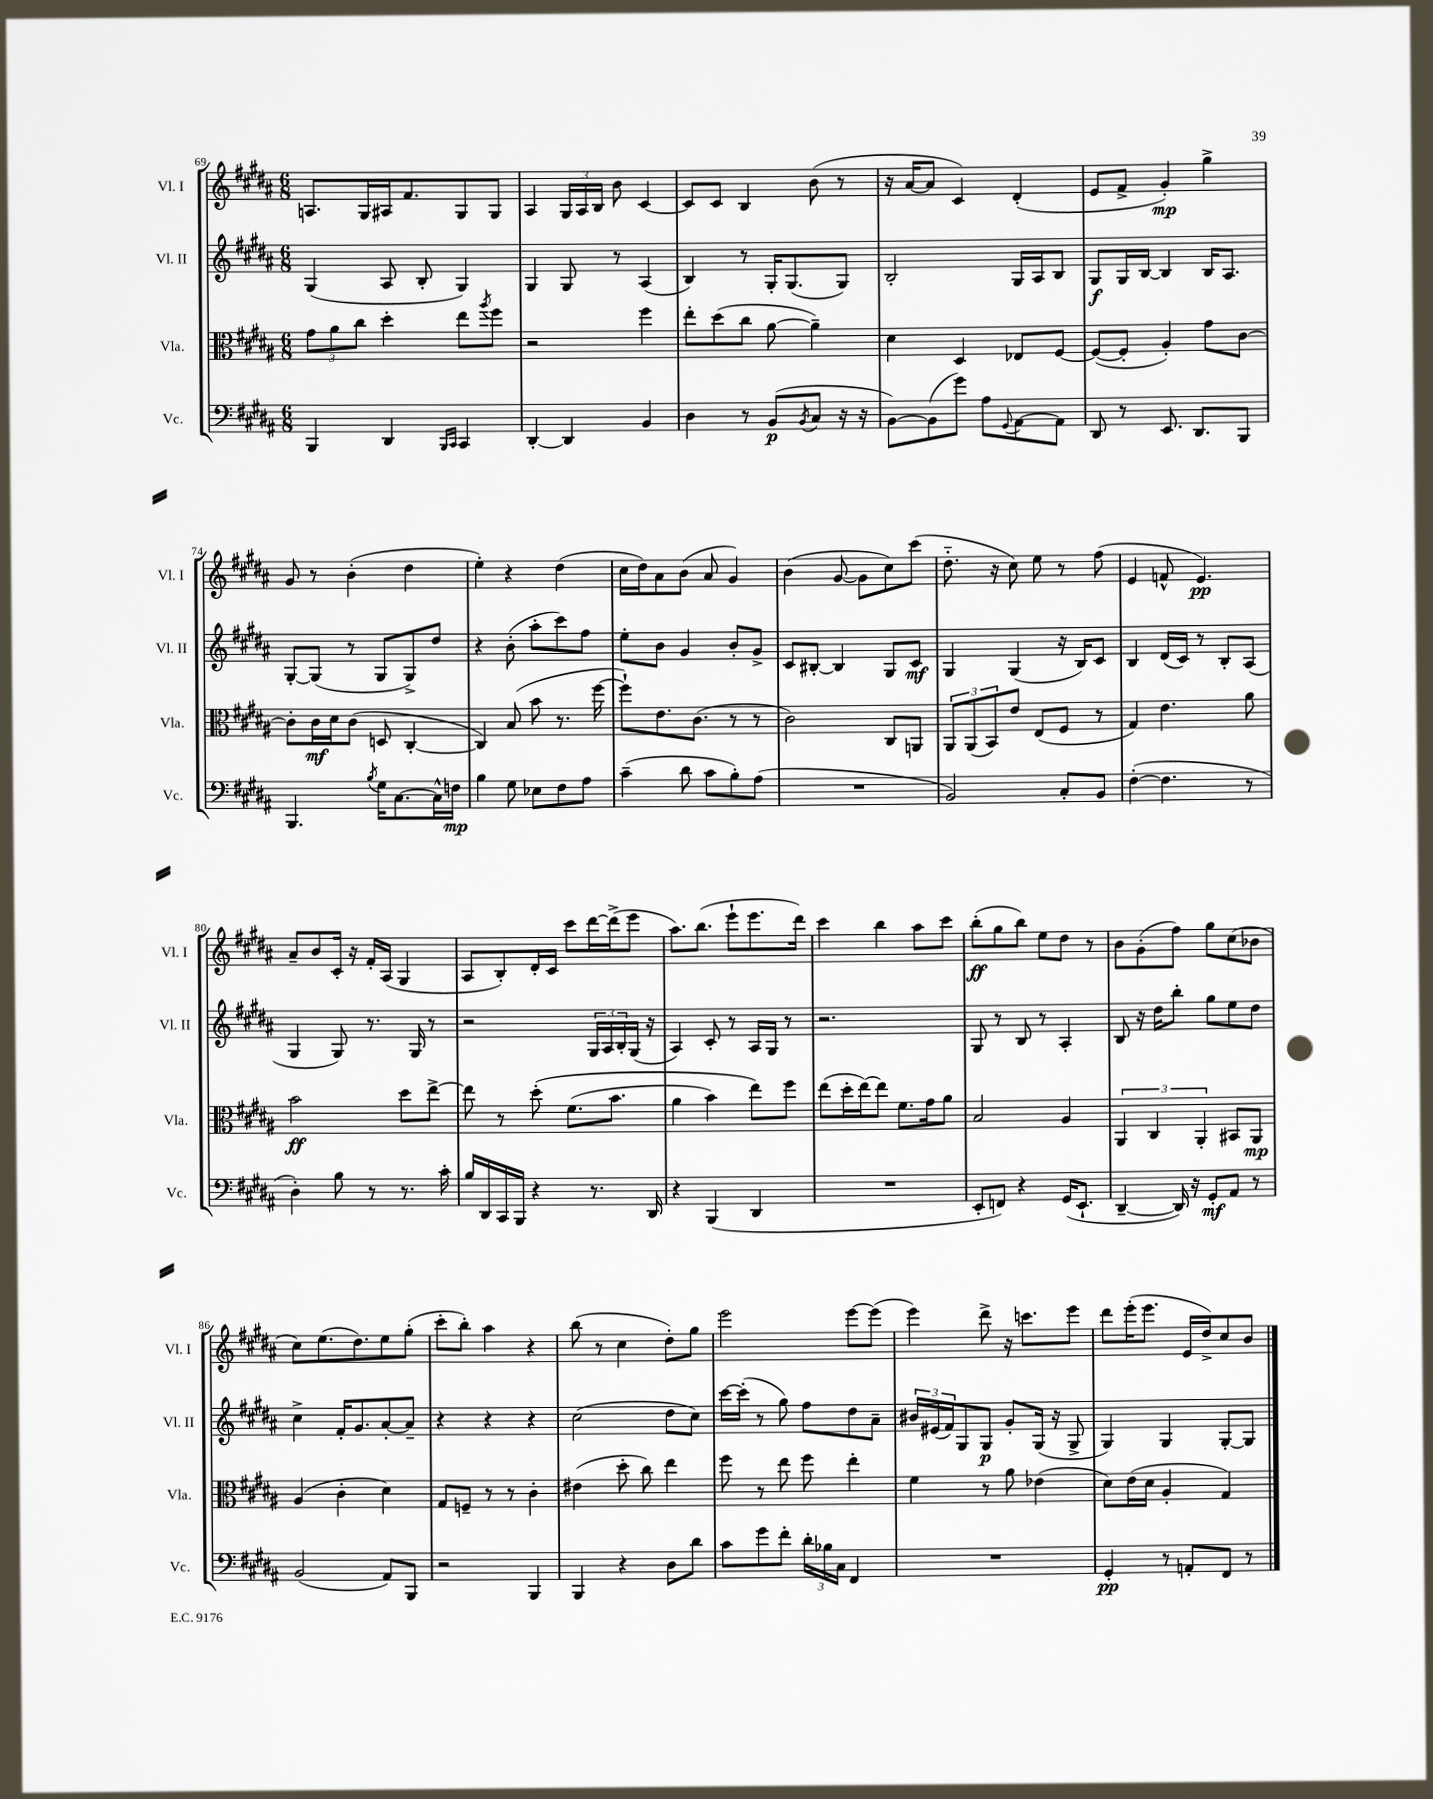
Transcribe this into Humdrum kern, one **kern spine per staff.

**kern	**dynam	**kern	**dynam	**kern	**dynam	**kern	**dynam
*part4	*part4	*part3	*part3	*part2	*part2	*part1	*part1
*staff4	*staff4	*staff3	*staff3	*staff2	*staff2	*staff1	*staff1
*I"Vc.	*	*I"Vla.	*	*I"Vl. II	*	*I"Vl. I	*
*I'Vc.	*	*I'Vla.	*	*I'Vl. II	*	*I'Vl. I	*
*clefF4	*	*clefC3	*	*clefG2	*	*clefG2	*
*k[f#c#g#d#a#]	*	*k[f#c#g#d#a#]	*	*k[f#c#g#d#a#]	*	*k[f#c#g#d#a#]	*
*M6/8	*	*M6/8	*	*M6/8	*	*M6/8	*
=69	=69	=69	=69	=69	=69	=69	=69
4BBB/	.	12g#\L	.	(4G#/	.	8.An/L	.
.	.	12a#\	.	.	.	.	.
.	.	12cc#\J	.	.	.	.	.
.	.	.	.	.	.	16G#/L	.
4DD#/	.	4dd#'\	.	8A#/	.	16A#X/J	.
.	.	.	.	.	.	8.f#/	.
.	.	.	.	8B'/	.	.	.
16qqBBB/LL	.	.	.	.	.	.	.
16qqCC#/JJ	.	.	.	.	.	.	.
4CC#/	.	8ee\L	.	4G#/)	.	8G#/	.
.	.	8qaa#/	.	.	.	.	.
.	.	8ff#\J	.	.	.	8G#/J	.
=70	=70	=70	=70	=70	=70	=70	=70
[4DD#'/	.	2r	.	4G#/	.	4A#/	.
4DD#/]	.	.	.	8G#/	.	24G#/LL	.
.	.	.	.	.	.	24A#/	.
.	.	.	.	.	.	24B/JJ	.
.	.	.	.	8r	.	8b\	.
4BB/	.	4ff#\	.	(4A#/	.	[4c#/	.
=71	=71	=71	=71	=71	=71	=71	=71
4D#\	.	8ee'\L	.	4B/)	.	8c#/L]	.
.	.	(8dd#\	.	.	.	8c#/J	.
8r	.	8cc#\J	.	8r	.	4B/	.
(8BB/L	p	[8a#\	.	16G#'/KL	.	.	.
.	.	.	.	(8.G#/	.	.	.
8qBB/	.	.	.	.	.	.	.
8C#/J	.	4a#~\])	.	.	.	(8b\	.
16r	.	.	.	8G#/J)	.	8r	.
16r	.	.	.	.	.	.	.
=72	=72	=72	=72	=72	=72	=72	=72
[8BB\L)	.	4d#\	.	2B'/	.	16r	.
.	.	.	.	.	.	[16a#/KL	.
(8BB\]	.	.	.	.	.	8a#/J]	.
8g#\J)	.	4D#/	.	.	.	4c#/)	.
8A#\L	.	.	.	.	.	.	.
8qqGG#/	.	.	.	.	.	.	.
[8AA#\	.	8E-X/L	.	16G#/LL	.	(4d#'/	.
.	.	.	.	16A#/J	.	.	.
8AA#\J]	.	[8F#/J	.	8B/J	.	.	.
=73	=73	=73	=73	=73	=73	=73	=73
8DD#/	.	(8F#/L_	.	8G#/L	f	8e/L	.
8r	.	8F#'/J]	.	16G#/L	.	8f#^/J	.
.	.	.	.	[16B/JJ	.	.	.
8.EE/	.	4A#'/)	.	4B/]	.	4g#'/)	mp
8.DD#/L	.	.	.	.	.	.	.
.	.	8g#\L	.	16B/KL	.	4gg#^\	.
.	.	.	.	8.A#/J	.	.	.
8BBB/J	.	[8c#\J	.	.	.	.	.
!!LO:LB:g=z
=74	=74	=74	=74	=74	=74	=74	=74
4.BBB/	.	8c#'\L]	.	[8G#'/L	.	8g#/	.
.	.	16c#\L	mf	(8G#/J]	.	8r	.
.	.	16d#\J	.	.	.	.	.
.	.	(8c#\J	.	8r	.	(4b'\	.
8qB/	.	.	.	.	.	.	.
16G#\KL	.	8Dn/	.	8G#/L	.	.	.
[8.C#\	.	.	.	.	.	.	.
.	.	[4C#'/	.	8G#^/)	.	4dd#\	.
16C#^^\L]	.	.	.	8dd#/J	.	.	.
16Fn\JJ	mp	.	.	.	.	.	.
=75	=75	=75	=75	=75	=75	=75	=75
4B\	.	4C#/])	.	4r	.	4ee'\)	.
8G#\	.	(8B/	.	(8b'\	.	4r	.
8E-X\L	.	8b\	.	8aa#'\L	.	.	.
8F#\	.	8.r	.	8ccc#\)	.	(4dd#\	.
8A#\J	.	.	.	8ff#\J	.	.	.
.	.	[16ff#\	.	.	.	.	.
=76	=76	=76	=76	=76	=76	=76	=76
(4c#~\	.	8ff#`\L])	.	8ee'\L	.	16cc#\LL	.
.	.	.	.	.	.	16dd#\J)	.
.	.	8.e\	.	8b\J	.	8a#\	.
8d#\	.	.	.	4g#/	.	(8b\J	.
.	.	(8.c#\J	.	.	.	.	.
8c#\L	.	.	.	.	.	8a#/	.
8B'\)	.	8r	.	8b'/L	.	4g#/)	.
(8A#\J	.	8r	.	8g#^/J	.	.	.
=77	=77	=77	=77	=77	=77	=77	=77
2.r	.	2c#\)	.	8c#/L	.	(4b\	.
.	.	.	.	[8B#X'/J	.	.	.
.	.	.	.	4B#/]	.	[8g#/	.
.	.	.	.	.	.	8g#\L]	.
.	.	8C#/L	.	8G#/L	.	8cc#\)	.
.	.	8AAn/J	.	8c#/J	mf	(8ccc#\J	.
=78	=78	=78	=78	=78	=78	=78	=78
2BB/)	.	12AA#/L	.	4G#/	.	8.dd#\	.
.	.	(12AA#/	.	.	.	.	.
.	.	12BB/)	.	.	.	.	.
.	.	.	.	.	.	16r	.
.	.	8e/J	.	(4G#/	.	8cc#\)	.
.	.	(8E/L	.	.	.	8ee\	.
8C#'/L	.	8F#/J	.	16r	.	8r	.
.	.	.	.	16B/KL)	.	.	.
8BB/J	.	8r	.	8c#/J	.	(8ff#\	.
=79	=79	=79	=79	=79	=79	=79	=79
([4F#'\	.	4G#/)	.	4B/	.	4e/	.
4.F#\]	.	4.e\	.	(16d#/LL	.	8fn^^/	.
.	.	.	.	16c#/JJ)	.	.	.
.	.	.	.	8r	.	4.e/)	pp
.	.	.	.	8B'/L	.	.	.
8r	.	8a#\	.	(8A#/J	.	.	.
!!LO:LB:g=z
=80	=80	=80	=80	=80	=80	=80	=80
4D#'\)	.	2b\	ff	4G#/	.	8a#~/L	.
.	.	.	.	.	.	8b/	.
8B\	.	.	.	8G#/)	.	16c#'/Jk	.
.	.	.	.	.	.	16r	.
8r	.	.	.	8.r	.	16f#'/LL	.
.	.	.	.	.	.	(16A#/JJ	.
8.r	.	8dd#\L	.	.	.	4G#/	.
.	.	.	.	16G#/	.	.	.
.	.	[8ee^\J	.	8r	.	.	.
16c#'\	.	.	.	.	.	.	.
=81	=81	=81	=81	=81	=81	=81	=81
16B/LL	.	8ee\]	.	2r	.	8A#/L	.
16DD#/	.	.	.	.	.	.	.
16CC#/	.	8r	.	.	.	8B'/)	.
16BBB/JJ	.	.	.	.	.	.	.
4r	.	(8dd#'\	.	.	.	16d#'/L	.
.	.	.	.	.	.	16c#/JJ	.
.	.	(8.f#\L	.	.	.	8ccc#\L	.
8.r	.	.	.	24G#/LL	.	[16ddd#\L	.
.	.	.	.	24A#/	.	.	.
.	.	8.b\J	.	.	.	(16ddd#^\J]	.
.	.	.	.	24B'/	.	.	.
.	.	.	.	(16G#/JJ	.	8eee\J	.
16DD#/	.	.	.	16r	.	.	.
=82	=82	=82	=82	=82	=82	=82	=82
4r	.	4a#\	.	4A#/)	.	8.aa#\L)	.
.	.	.	.	.	.	(8.bb\J	.
(4BBB/	.	4b\)	.	8c#'/	.	.	.
.	.	.	.	8r	.	8eee`\L	.
4DD#/	.	8ee\L)	.	16A#/LL	.	8.eee\	.
.	.	.	.	16G#/JJ	.	.	.
.	.	8ff#\J	.	8r	.	.	.
.	.	.	.	.	.	16ddd#\Jk)	.
=83	=83	=83	=83	=83	=83	=83	=83
2.r	.	(8ee\L	.	2.r	.	4ccc#\	.
.	.	16dd#'\L	.	.	.	.	.
.	.	[16ee\J)	.	.	.	.	.
.	.	8ee\J]	.	.	.	4bb\	.
.	.	8.f#\L	.	.	.	.	.
.	.	.	.	.	.	8aa#\L	.
.	.	16g#\k	.	.	.	.	.
.	.	8a#\J	.	.	.	8ccc#\J	.
=84	=84	=84	=84	=84	=84	=84	=84
8EE'/L	.	2B/	.	8G#/	.	(8bb'\L	ff
8FFn/J)	.	.	.	8r	.	8gg#\	.
4r	.	.	.	8B/	.	8bb\J)	.
.	.	.	.	8r	.	8ee\L	.
(16GG#/KL	.	4A#/	.	4A#'/	.	8dd#\J	.
8.EE`/J	.	.	.	.	.	.	.
.	.	.	.	.	.	8r	.
=85	=85	=85	=85	=85	=85	=85	=85
[4DD#~/	.	6AA#/	.	8B/	.	8b\L	.
.	.	.	.	16r	.	(8g#'\	.
.	.	6C#/	.	.	.	.	.
.	.	.	.	16dd#\KL	.	.	.
16DD#/])	.	.	.	8bb'\J	.	8ff#\J)	.
16r	.	.	.	.	.	.	.
.	.	6AA#'/	.	.	.	.	.
8GG#'/L	mf	.	.	8gg#\L	.	8gg#\L	.
8AA#/J	.	8BB#X/L	.	8ee\	.	(8cc#\	.
8r	.	8AA#/J	mp	8dd#\J	.	8b-X\J	.
!!LO:LB:g=z
=86	=86	=86	=86	=86	=86	=86	=86
(2BB/	.	(4A#/	.	4cc#^\	.	8cc#\L)	.
.	.	.	.	.	.	(8.ee\	.
.	.	4c#'\	.	16f#'/KL	.	.	.
.	.	.	.	8.g#/	.	8.dd#\)	.
8AA#/L)	.	4d#\)	.	[8a#'/	.	8ee\	.
8BBB/J	.	.	.	8a#~/J]	.	(8gg#'\J	.
=87	=87	=87	=87	=87	=87	=87	=87
2r	.	8G#/L	.	4r	.	8ccc#'\L	.
.	.	8Fn~/J	.	.	.	8bb'\J)	.
.	.	8r	.	4r	.	4aa#\	.
.	.	8r	.	.	.	.	.
4BBB/	.	4c#'\	.	4r	.	4r	.
=88	=88	=88	=88	=88	=88	=88	=88
4BBB/	.	(4e#X\	.	(2cc#\	.	(8bb\	.
.	.	.	.	.	.	8r	.
4r	.	8dd#'\	.	.	.	4cc#\	.
.	.	8cc#\)	.	.	.	.	.
8D#\L	.	4ee\	.	8dd#\L	.	8dd#'\L)	.
8d#\J	.	.	.	8cc#\J)	.	8gg#\J	.
=89	=89	=89	=89	=89	=89	=89	=89
8c#\L	.	8ff#\	.	[16ccc#\LL	.	2eee\	.
.	.	.	.	(16ccc#'\JJ]	.	.	.
8g#\	.	8r	.	8r	.	.	.
8f#'\J	.	8ee\	.	8gg#\)	.	.	.
24d#'\LL	.	8ff#\	.	8ff#\L	.	.	.
24B-X\	.	.	.	.	.	.	.
24C#\JJ	.	.	.	.	.	.	.
4FF#/	.	4ee'\	.	8dd#\	.	[8eee\L	.
.	.	.	.	8a#~\J	.	(8eee\J]	.
=90	=90	=90	=90	=90	=90	=90	=90
2.r	.	4f#\	.	24b#X/LL	.	4eee\)	.
.	.	.	.	(24e#X/	.	.	.
.	.	.	.	24f#/J)	.	.	.
.	.	.	.	8G#/	.	.	.
.	.	8r	.	8G#/J	p	8ddd#^\	.
.	.	8a#\	.	8g#'/L	.	16r	.
.	.	.	.	.	.	8.cccn\L	.
.	.	(4e-X\	.	(16G#/Jk	.	.	.
.	.	.	.	16r	.	.	.
.	.	.	.	8G#^/	.	8eee\J	.
=91	=91	=91	=91	=91	=91	=91	=91
4GG#'/	pp	8d#\L)	.	4G#/)	.	8ddd#\L	.
.	.	(16e\L	.	.	.	(16eee'\K	.
.	.	16d#\JJ	.	.	.	8.eee\J	.
8r	.	4A#'/	.	4G#/	.	.	.
8AAn'/L	.	.	.	.	.	16e/LL	.
.	.	.	.	.	.	16dd#^/J)	.
8FF#/J	.	4G#/)	.	[8G#'/L	.	8cc#/	.
8r	.	.	.	8G#/J]	.	8b/J	.
==	==	==	==	==	==	==	==
*-	*-	*-	*-	*-	*-	*-	*-
